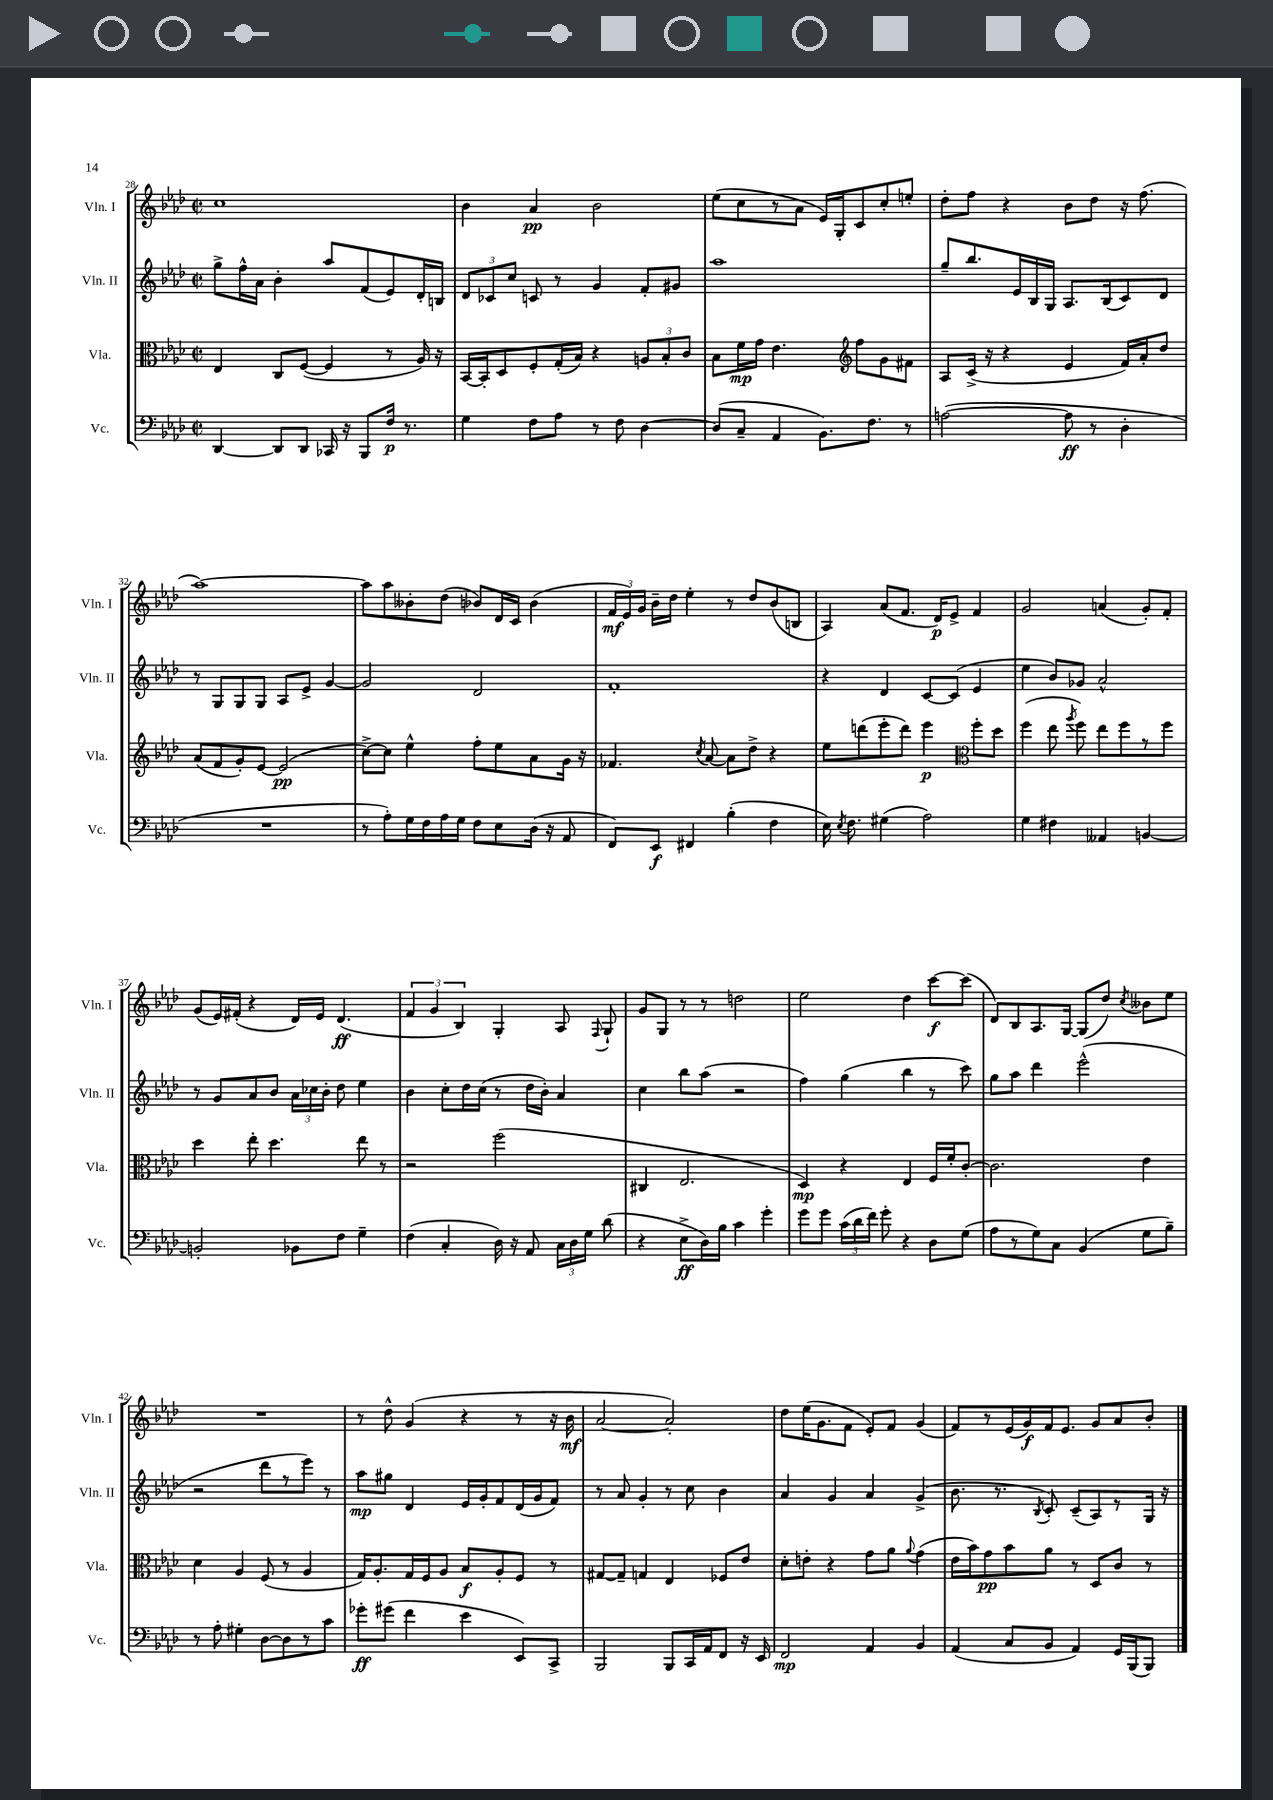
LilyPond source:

<<
\new StaffGroup <<
\new Staff = "s0" \with { instrumentName = "Vln. I" shortInstrumentName = "Vln. I" } {
    \clef treble \key aes \major \defaultTimeSignature \time 2/2
    \autoBeamOff c''1 |
    bes'4 aes'4\pp bes'2 |
    ees''8[( c''8 r8 aes'8] ees'16[) g16-. c'8 c''8-. e''8]-. |
    des''8[-. f''8] r4 bes'8[ des''8] r16 f''8.( |
    aes''1~) |
    aes''8[ aes''8 beses'8-. des''8]( bes'8[) des'16 c'16] bes'4( |
    \tuplet 3/2 { f'16[\mf ees'16) g'16] } bes'16[-- des''16] ees''4-. r8 des''8[ bes'8( b8] |
    aes4) aes'8[( f'8.] des'16[\p) ees'8]-> f'4 |
    g'2 a'4( g'8[-.) f'8]-. |
    g'8[( ees'16) fis'16]-.( r4 des'16[) ees'16] des'4.\ff( |
    \tuplet 3/2 { f'4 g'4 bes4) } g4-. aes8 \appoggiatura { f8 } g8-! |
    g'8[ g8] r8 r8 d''2 |
    ees''2 des''4 c'''8[~\f c'''8]( |
    des'8[) bes8 aes8. g16]~ g8[( des''8]) \acciaccatura { c''8 } beses'8[ ees''8] |
    R1 |
    r8 des''8-^ g'4( r4 r8 r16 bes'16\mf |
    aes'2~ aes'2-.) |
    des''8[ ees''16( g'8. f'8] ees'8[-.) f'8] g'4( |
    f'8[) r8 ees'16( g'16\f) f'16 ees'8.] g'8[ aes'8 bes'8]-. \bar "|." |
}
\new Staff = "s1" \with { instrumentName = "Vln. II" shortInstrumentName = "Vln. II" } {
    \clef treble \key aes \major \defaultTimeSignature \time 2/2
    \autoBeamOff g''8[-> f''16-^ aes'16] bes'4-. aes''8[ f'8( ees'8) des'16-. b16] |
    \tuplet 3/2 { des'8[ ces'8 c''8] } c'8 r8 g'4 f'8[-. gis'8] |
    aes''1 |
    g''8[-- bes''8. ees'16 bes16 g16] aes8.[ bes16( c'8) des'8] |
    r8 g8[ g8 g8] aes8[ ees'8]-> g'4~ |
    g'2 des'2 |
    f'1-. |
    r4 des'4 c'8[~ c'8]( ees'4 |
    ees''4 bes'8[) ges'8] aes'2-^ |
    r8 g'8[ aes'8 bes'8] \tuplet 3/2 { aes'16[ ces''16 bes'16]-. } des''8 ees''4 |
    bes'4 c''8[-. des''16 c''16]( r8 des''16[ bes'16]-.) aes'4 |
    c''4 bes''8[ aes''8]( r2 |
    f''4) g''4( bes''4 r8 c'''8) |
    g''8[ aes''8] des'''4 ees'''2-^( |
    r2 des'''8[ r8 ees'''8]) r8 |
    aes''8[\mp gis''8] des'4 ees'16[ g'16-. f'8 des'16( g'16 f'8]) |
    r8 aes'8 g'4-. r8 c''8 bes'4 |
    aes'4 g'4 aes'4 g'4->( |
    bes'8. r8. \acciaccatura { bes8 } c'8-.) c'8[--( aes8) r8 g16] r16 \bar "|." |
}
\new Staff = "s2" \with { instrumentName = "Vla." shortInstrumentName = "Vla." } {
    \clef alto \key aes \major \defaultTimeSignature \time 2/2
    \autoBeamOff ees4 c8[ f8]~( f4 r8 aes16) r16 |
    bes,16[~ bes,16-. des8 f8-. g16-.( bes16]) r4 \tuplet 3/2 { a8[ bes8-. c'8] } |
    bes8[ f'16\mp g'16] ees'4. \clef treble f''8[ g'8 fis'8] |
    aes8[ c'16]->( r16 r4 ees'4 f'16[) aes'16-. des''8] |
    aes'8[( f'8 g'8-.) ees'8]~ ees'2\pp( |
    c''8[~->) c''8] ees''4-^ f''8[-. ees''8 aes'8 g'16] r16 |
    fes'4. \acciaccatura { c''8 } aes'8~ aes'8[ des''8]-> r4 |
    ees''8[ d'''8( ees'''8-. d'''8]) ees'''4\p \clef alto f''8[-. des''8] |
    f''4( ees''8 \acciaccatura { aes''8 } f''8) ees''8[ f''8 r8 f''8] |
    des''4 ees''8-. des''4. ees''8 r8 |
    r2 f''2( |
    cis4 ees2. |
    des4\mp) r4 ees4 f16[ f'16-. c'8]~-. |
    c'2. ees'4 |
    des'4 aes4 f8( r8 aes4 |
    g16[) aes8.-. g16 f16 aes8] bes8[\f aes8-. f8] r8 |
    gis8[~ gis8]-- g4 ees4 fes8[ ees'8] |
    des'8[-. e'8]-. r4 g'8[ aes'8] \appoggiatura { aes'8 } g'4( |
    ees'16[ bes'16) g'8\pp bes'8 aes'8] r8 des8[ c'8] r8 \bar "|." |
}
\new Staff = "s3" \with { instrumentName = "Vc." shortInstrumentName = "Vc." } {
    \clef bass \key aes \major \defaultTimeSignature \time 2/2
    \autoBeamOff des,4~ des,8[ des,8] ces,16 r16 bes,,8[ f16]\p r8. |
    g4 f8[ aes8] r8 f8 des4~ |
    des8[( c8]-- aes,4 bes,8.[) f8.] r8 |
    a2~( a8\ff r8 des4-. |
    R1 |
    r8 aes8[-.) g16 f16 aes16 g16] f8[ ees8 des16]( r16 aes,8 |
    f,8[) ees,8]\f fis,4 bes4-.( f4 |
    ees16) \acciaccatura { ees8 } f8. gis4( aes2) |
    g4 fis4 aeses,4 b,4~ |
    b,2-. bes,8[ f8] g4-- |
    f4( c4-. des16) r16 aes,8 \tuplet 3/2 { c16[ des16 g16] } des'8( |
    r4 ees8[->\ff des16) bes16] c'4 g'4-. |
    g'8[ g'8] \tuplet 3/2 { c'16[( des'16 f'16]) } g'8-. r4 des8[ g8]( |
    aes8[ r8 g8) c8] bes,4( g8[ bes8]--) |
    r8 aes8-. gis4-. des8[~ des8 r8 c'8] |
    ges'8[-.\ff gis'8]( f'4 ees'4 ees,8[) c,8]-> |
    bes,,2 bes,,8[ c,16 aes,16 f,8] r16 ees,16 |
    f,2\mp aes,4 bes,4 |
    aes,4( c8[ bes,8] aes,4) g,16[ bes,,16( bes,,8]) \bar "|." |
}
>>
>>
\layout { \context { \Score currentBarNumber = #28 } }
